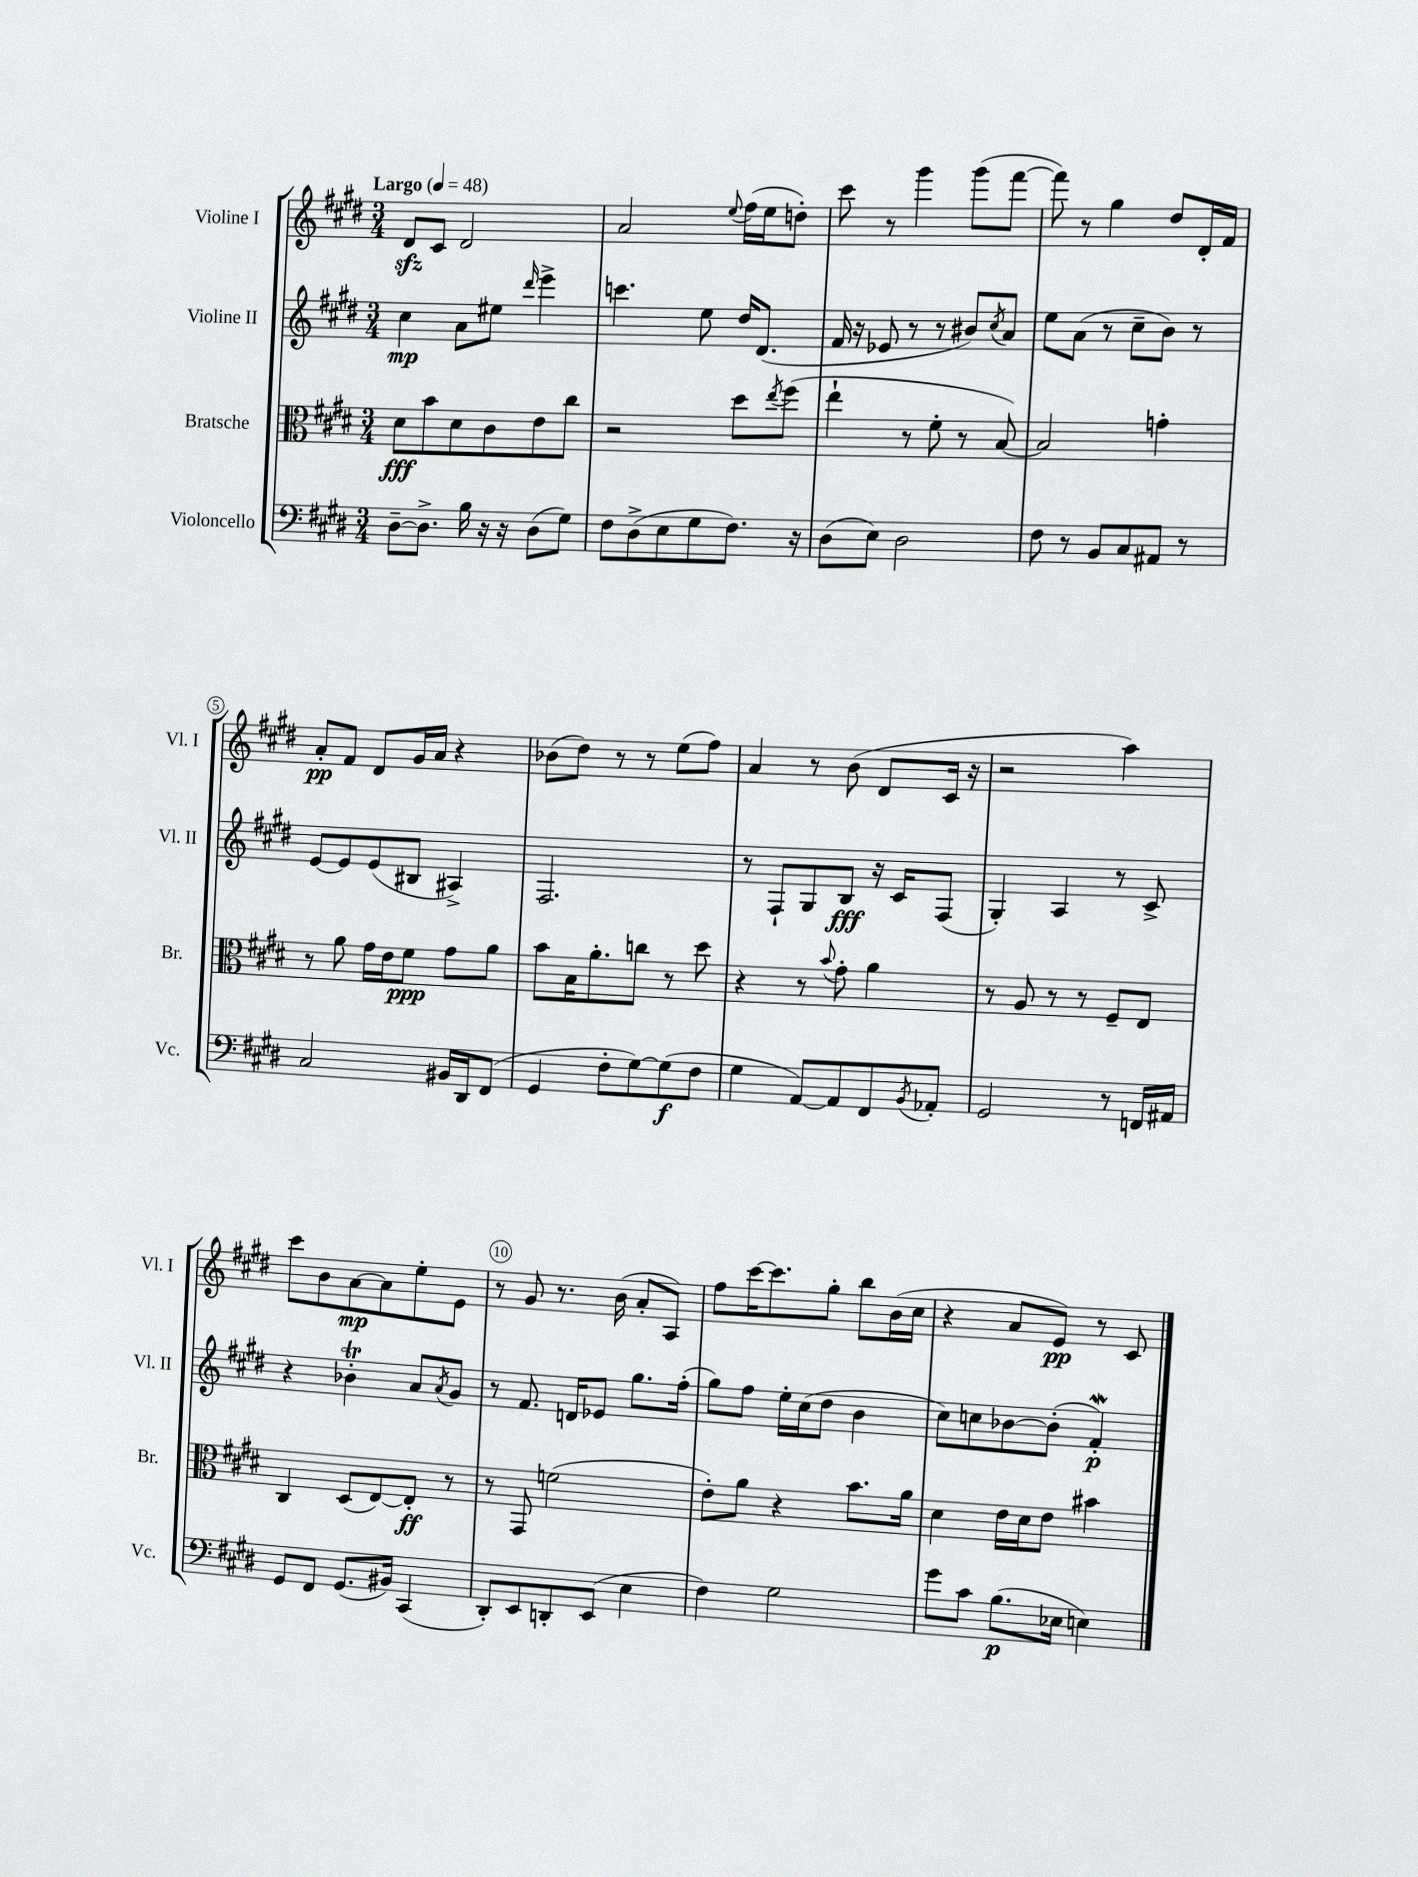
<<
\new StaffGroup <<
\new Staff = "s0" \with { instrumentName = "Violine I" shortInstrumentName = "Vl. I" } {
    \clef treble \key e \major \numericTimeSignature \time 3/4 \tempo "Largo" 4 = 48
    dis'8\sfz cis'8 dis'2 |
    a'2 \appoggiatura { e''8 } fis''16( e''16 d''8-.) |
    cis'''8 r8 gis'''4 gis'''8( fis'''8~ |
    fis'''8) r8 gis''4 dis''8 dis'16-. fis'16 |
    a'8-.\pp fis'8 dis'8 gis'16 a'16 r4 |
    bes'8( dis''8) r8 r8 e''8( fis''8) |
    a'4 r8 b'8( dis'8 cis'16 r16 |
    r2 a''4) |
    cis'''8 b'8 a'8~\mp a'8 e''8-. e'8 |
    r8 gis'8 r8. b'16( a'8-. a8) |
    fis''8 cis'''16~ cis'''8. gis''8-. b''8 b'16( cis''16 |
    r4 a'8 e'8\pp) r8 cis'8 \bar "|." |
}
\new Staff = "s1" \with { instrumentName = "Violine II" shortInstrumentName = "Vl. II" } {
    \clef treble \key e \major \numericTimeSignature \time 3/4
    cis''4\mp a'8 eis''8 \grace { dis'''16 } e'''4-> |
    c'''4. e''8 dis''16 dis'8.( |
    fis'16 r16 ees'8 r8 r8 bis'8) \acciaccatura { cis''8 } a'8 |
    e''8 a'8( r8 cis''8-- b'8) r8 |
    e'8~ e'8 e'8( bis8 ais4->) |
    fis2. |
    r8 fis8-! gis8 b8\fff r16 cis'16 fis8( |
    gis4-.) a4 r8 cis'8-> |
    r4 bes'4-.\trill a'8 \acciaccatura { a'8 } gis'8 |
    r8 fis'8. d'16 ees'8 gis''8. fis''16-.( |
    gis''8) fis''8 e''16-. cis''16( dis''8 b'4 |
    cis''8) c''8 bes'8~ bes'8-.( fis'4-.\mordent\p) \bar "|." |
}
\new Staff = "s2" \with { instrumentName = "Bratsche" shortInstrumentName = "Br." } {
    \clef alto \key e \major \numericTimeSignature \time 3/4
    dis'8\fff b'8 dis'8 cis'8 e'8 cis''8 |
    r2 dis''8 \acciaccatura { e''8 } fis''8( |
    e''4-! r8 fis'8-. r8 b8~) |
    b2 g'4-. |
    r8 a'8 gis'16 e'16 fis'8\ppp gis'8 a'8 |
    b'8 b16 a'8.-. c''8 r8 dis''8 |
    r4 r8 \appoggiatura { b'8 } gis'8-. a'4 |
    r8 a8 r8 r8 fis8-- e8 |
    cis4 dis8( e8~) e8-.\ff r8 |
    r8 gis,8 f'2( |
    e'8-.) a'8 r4 b'8. a'16 |
    dis'4 e'16 dis'16 e'8 bis'4 \bar "|." |
}
\new Staff = "s3" \with { instrumentName = "Violoncello" shortInstrumentName = "Vc." } {
    \clef bass \key e \major \numericTimeSignature \time 3/4
    dis8~-- dis8.-> b16 r16 r16 dis8( gis8) |
    fis8 dis8->( e8 gis8 fis8.) r16 |
    dis8( e8) dis2 |
    fis8 r8 b,8 cis8 ais,8 r8 |
    cis2 bis,16 dis,16 fis,8( |
    gis,4 fis8-. gis8~) gis8\f( fis8 |
    gis4 a,8~) a,8 fis,8 \acciaccatura { b,8 } aes,8-. |
    gis,2 r8 f,16 ais,16 |
    gis,8 fis,8 gis,8.( bis,16) cis,4( |
    dis,8-.) e,8 d,8-. e,8( e4 |
    fis4) gis2 |
    gis'8 cis'8 b8.\p( ees16 e4) \bar "|." |
}
>>
>>
\layout { \context { \Score \override BarNumber.break-visibility = ##(#f #t #t) barNumberVisibility = #(every-nth-bar-number-visible 5) \override BarNumber.stencil = #(make-stencil-circler 0.1 0.3 ly:text-interface::print) } }
